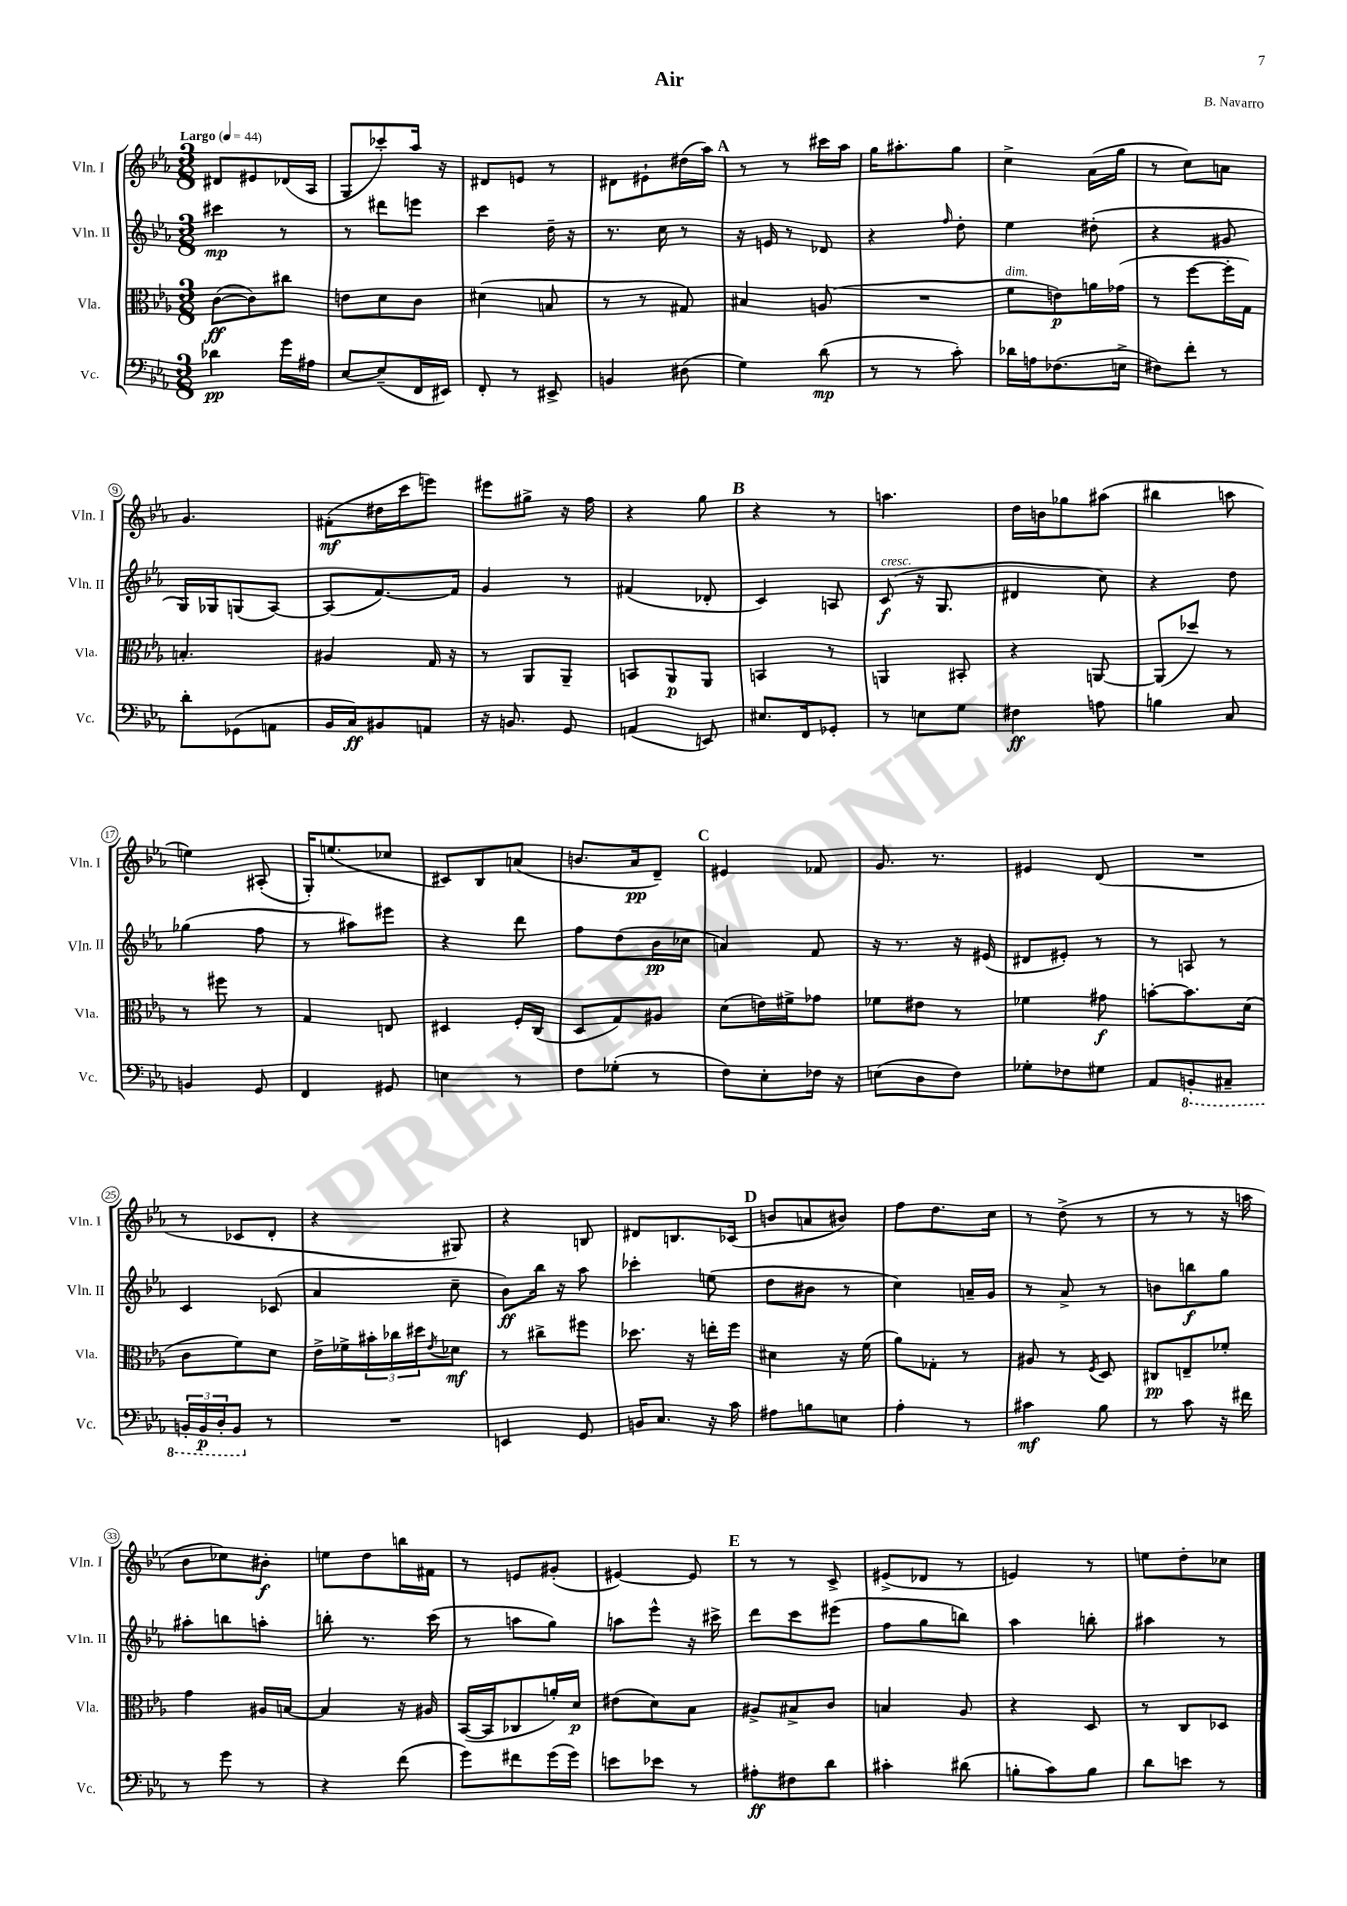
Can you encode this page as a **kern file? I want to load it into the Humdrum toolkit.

**kern	**dynam	**kern	**dynam	**kern	**dynam	**kern	**dynam
*part4	*part4	*part3	*part3	*part2	*part2	*part1	*part1
*staff4	*staff4	*staff3	*staff3	*staff2	*staff2	*staff1	*staff1
*I"Vc.	*	*I"Vla.	*	*I"Vln. II	*	*I"Vln. I	*
*I'Vc.	*	*I'Vla.	*	*I'Vln. II	*	*I'Vln. I	*
*clefF4	*	*clefC3	*	*clefG2	*	*clefG2	*
*k[b-e-a-]	*	*k[b-e-a-]	*	*k[b-e-a-]	*	*k[b-e-a-]	*
*M3/8	*	*M3/8	*	*M3/8	*	*M3/8	*
*MM44	*	*MM44	*	*MM44	*	*MM44	*
=1	=1	=1	=1	=1	=1	=1	=1
!	!	!	!	!	!	!LO:TX:a:B:t=Largo	!
4d-X\	pp	([8c\L	ff	4ccc#X\	mp	8d#X/L	.
.	.	8c\])	.	.	.	8e#X/	.
16g\LL	.	8cc#X\J	.	8r	.	(16d-X/L	.
16A#X\JJ	.	.	.	.	.	16A-/JJ	.
=2	=2	=2	=2	=2	=2	=2	=2
[8E-/L	.	8en\L	.	8r	.	8G/L	.
(8E-~/]	.	8d\	.	8ddd#X\L	.	8ccc-X'/)	.
16FF/L	.	8c\J	.	8eeen\J	.	16aa-/Jk	.
16EE#X/JJ)	.	.	.	.	.	16r	.
=3	=3	=3	=3	=3	=3	=3	=3
8FF'/	.	(4d#X\	.	4ccc\	.	8d#X/L	.
8r	.	.	.	.	.	8en/J	.
8EE#X^/	.	8Bn/	.	16dd~\	.	8r	.
.	.	.	.	16r	.	.	.
=4	=4	=4	=4	=4	=4	=4	=4
4BBn/	.	8r	.	8.r	.	8d#X\L	.
.	.	8r	.	.	.	8e#X`\	.
.	.	.	.	16cc\	.	.	.
(8D#X\	.	8G#X/)	.	8r	.	(16dd#X\L	.
.	.	.	.	.	.	16aa-\JJ)	.
!!LO:REH:place=s1:t=A
=5	=5	=5	=5	=5	=5	=5	=5
4G\)	.	4B#X/	.	16r	.	8r	.
.	.	.	.	16en/	.	.	.
.	.	.	.	8r	.	8r	.
(8d\	mp	(8An/	.	8d-X/	.	16ccc#X\LL	.
.	.	.	.	.	.	16aa-\JJ	.
=6	=6	=6	=6	=6	=6	=6	=6
8r	.	4.r	.	4r	.	16gg\KL	.
.	.	.	.	.	.	8.aa#X'\	.
8r	.	.	.	.	.	.	.
.	.	.	.	16qqff/	.	.	.
8c'\)	.	.	.	8dd'\	.	8gg\J	.
=7	=7	=7	=7	=7	=7	=7	=7
!	!	!LO:TX:a:i:t=dim.	!	!	!	!	!
16d-X\LL	.	8f\L	.	4ee-\	.	4cc^\	.
16An\J	.	.	.	.	.	.	.
(8.F-X\	.	8en\)	p	.	.	.	.
.	.	16an\L	.	(8dd#X'\	.	(16a-\LL	.
16En^\Jk	.	(16g-X\JJ	.	.	.	16gg\JJ	.
=8	=8	=8	=8	=8	=8	=8	=8
8F#X\L)	.	8r	.	4r	.	8r	.
8f'\J	.	[8ff\L	.	.	.	8cc\L)	.
8r	.	16ff'\L]	.	8g#X/	.	8an\J	.
.	.	16G\JJ)	.	.	.	.	.
!!LO:LB:g=z
=9	=9	=9	=9	=9	=9	=9	=9
8d'\L	.	4.Bn'/	.	16G/LL)	.	4.g/	.
.	.	.	.	16G-X/J	.	.	.
(8GG-X\	.	.	.	(8Gn/	.	.	.
8AAn\J	.	.	.	[8A-/J)	.	.	.
=10	=10	=10	=10	=10	=10	=10	=10
16BB-/LL	.	4A#X/	.	(8A-/L]	.	(8f#X'\L	mf
16C/J)	ff	.	.	.	.	.	.
8BB#X/	.	.	.	[8.f/)	.	16dd#X\L	.
.	.	.	.	.	.	16ccc\J	.
8AAn/J	.	16G/	.	.	.	8eeen\J)	.
.	.	16r	.	16f/Jk]	.	.	.
=11	=11	=11	=11	=11	=11	=11	=11
16r	.	8r	.	4g/	.	8eee#X\L	.
8.BBn/	.	.	.	.	.	.	.
.	.	8AA-/L	.	.	.	8gg#X^\J	.
8GG/	.	8AA-~/J	.	8r	.	16r	.
.	.	.	.	.	.	16ff\	.
=12	=12	=12	=12	=12	=12	=12	=12
(4AAn/	.	8BBn/L	.	(4f#X/	.	4r	.
.	.	8AA-/	p	.	.	.	.
8EEn/)	.	8AA-/J	.	8d-X'/	.	8gg\	.
!!LO:REH:place=s1:t=B
=13	=13	=13	=13	=13	=13	=13	=13
8.E#X/L	.	4BBn/	.	4c/)	.	4r	.
16FF/k	.	.	.	.	.	.	.
8GG-X'/J	.	8r	.	8An/	.	8r	.
=14	=14	=14	=14	=14	=14	=14	=14
!	!	!	!	!LO:TX:a:i:t=cresc.	!	!	!
8r	.	4AAn/	.	(8c/	f	4.aan\	.
8En\L	.	.	.	16r	.	.	.
.	.	.	.	8.G/	.	.	.
8G\J	.	8BB#X'/	.	.	.	.	.
=15	=15	=15	=15	=15	=15	=15	=15
4F#X\	ff	4r	.	4d#X/	.	16dd\LL	.
.	.	.	.	.	.	16bn\J	.
.	.	.	.	.	.	8gg-X\	.
8An\	.	[8AAn/	.	8cc\)	.	(8aa#X\J	.
=16	=16	=16	=16	=16	=16	=16	=16
4Bn\	.	(8AA/L]	.	4r	.	4bb#X\	.
.	.	8dd-X/J)	.	.	.	.	.
8C/	.	8r	.	8dd\	.	8aan\	.
!!LO:LB:g=z
=17	=17	=17	=17	=17	=17	=17	=17
4BBn/	.	8r	.	(4gg-X\	.	4een\)	.
.	.	8ff#X\	.	.	.	.	.
8GG/	.	8r	.	8ff\	.	(8A#X'/	.
=18	=18	=18	=18	=18	=18	=18	=18
4FF/	.	4G/	.	8r	.	16G'/KL)	.
.	.	.	.	.	.	(8.een/	.
.	.	.	.	8aa#X\L)	.	.	.
8GG#X/	.	8En/	.	8eee#X\J	.	8cc-X/J	.
=19	=19	=19	=19	=19	=19	=19	=19
4En\	.	4D#X/	.	4r	.	8c#X/L)	.
.	.	.	.	.	.	8B-/	.
8r	.	16F'/LL	.	8ddd\	.	(8an/J	.
.	.	(16C/JJ	.	.	.	.	.
=20	=20	=20	=20	=20	=20	=20	=20
8F\L	.	8D/L	.	8ff\L	.	8.bn/L	.
(8G-X'\J	.	8G/)	.	(8dd\	.	.	.
.	.	.	.	.	.	16a-/k	pp
8r	.	8A#X/J	.	16b-\L	pp	8d~/J)	.
.	.	.	.	16cc-X\JJ	.	.	.
!!LO:REH:place=s1:t=C
=21	=21	=21	=21	=21	=21	=21	=21
8F\L)	.	(8d\L	.	4an/)	.	4e#X/	.
8E-'\	.	16en\L)	.	.	.	.	.
.	.	16f#X^\J	.	.	.	.	.
16F-X\Jk	.	8g-X\J	.	8f/	.	8f-X/	.
16r	.	.	.	.	.	.	.
=22	=22	=22	=22	=22	=22	=22	=22
(8En\L	.	8f-X\L	.	16r	.	8.g/	.
.	.	.	.	8.r	.	.	.
8D\	.	8e#X\J	.	.	.	.	.
.	.	.	.	.	.	8.r	.
8F\J)	.	8r	.	16r	.	.	.
.	.	.	.	(16e#X/	.	.	.
=23	=23	=23	=23	=23	=23	=23	=23
8G-X'\L	.	4f-X\	.	8d#X/L	.	4e#X/	.
8F-X\	.	.	.	8e#X'/J)	.	.	.
8G#X\J	.	8g#X\	f	8r	.	(8d/	.
=24	=24	=24	=24	=24	=24	=24	=24
8AA-/L	.	[8bn'\L	.	8r	.	4.r	.
*8ba	*	*	*	*	*	*	*
8BBBn'/	.	8.b\]	.	8An/	.	.	.
8CC#X~/J	.	.	.	8r	.	.	.
.	.	(16d\Jk	.	.	.	.	.
!!LO:LB:g=z
=25	=25	=25	=25	=25	=25	=25	=25
24BBBn'/LL	.	8c\L	.	4c/	.	8r	.
24BBB/	p	.	.	.	.	.	.
24DD'/J	.	.	.	.	.	.	.
8BBB/J	.	8f\)	.	.	.	8c-X/L	.
*X8ba	*	*	*	*	*	*	*
8r	.	8d\J	.	(8c-X/	.	8d'/J	.
=26	=26	=26	=26	=26	=26	=26	=26
4.r	.	16e-^\LL	.	4a-/	.	4r	.
.	.	16f-X^\	.	.	.	.	.
.	.	24b#X'\	.	.	.	.	.
.	.	24cc-X\	.	.	.	.	.
.	.	24dd#X\J	.	.	.	.	.
.	.	8qe-/	.	.	.	.	.
.	.	8d-X\J	mf	8cc~\	.	8G#X/)	.
=27	=27	=27	=27	=27	=27	=27	=27
4EEn/	.	8r	.	8b-\L)	ff	4r	.
.	.	8cc#X^\L	.	16bb-\Jk	.	.	.
.	.	.	.	16r	.	.	.
8GG/	.	8ff#X\J	.	8aa-\	.	8Bn/	.
=28	=28	=28	=28	=28	=28	=28	=28
16BBn/KL	.	8.dd-X\	.	4ccc-X'\	.	8d#X/L	.
8.C/J	.	.	.	.	.	.	.
.	.	.	.	.	.	8.Bn/	.
.	.	16r	.	.	.	.	.
16r	.	16een'\LL	.	(8een\	.	.	.
16c\	.	16ff\JJ	.	.	.	(16c-X/Jk	.
!!LO:REH:place=s1:t=D
=29	=29	=29	=29	=29	=29	=29	=29
8A#X\L	.	4d#X\	.	8dd\L	.	8bn/L	.
8Bn\	.	.	.	8b#X\J	.	8an/	.
8En\J	.	16r	.	8r	.	8b#X/J)	.
.	.	(16f\	.	.	.	.	.
=30	=30	=30	=30	=30	=30	=30	=30
4A-'\	.	8a-\L)	.	4cc\)	.	8ff\L	.
.	.	8G-X'\J	.	.	.	8.dd\	.
8r	.	8r	.	16an~/LL	.	.	.
.	.	.	.	16g/JJ	.	16cc\Jk	.
=31	=31	=31	=31	=31	=31	=31	=31
4c#X\	mf	8A#X/	.	8r	.	8r	.
.	.	8r	.	8a-^/	.	(8dd^\	.
.	.	8qF/	.	.	.	.	.
8B-\	.	8D/	.	8r	.	8r	.
=32	=32	=32	=32	=32	=32	=32	=32
8r	.	8C#X/L	pp	8bn\L	.	8r	.
8c\	.	8En~/	.	8bbn\	f	8r	.
16r	.	8f-X'/J	.	8gg\J	.	16r	.
16f#X\	.	.	.	.	.	16aan\	.
!!LO:LB:g=z
=33	=33	=33	=33	=33	=33	=33	=33
8r	.	4g\	.	8aa#X'\L	.	8b-\L	.
8g\	.	.	.	8bbn\	.	8cc-X\)	.
8r	.	16A#X/LL	.	8aan'\J	.	8b#X'\J	f
.	.	[16Bn/JJ	.	.	.	.	.
=34	=34	=34	=34	=34	=34	=34	=34
4r	.	4B/]	.	8bbn'\	.	8een\L	.
.	.	.	.	8.r	.	8dd\	.
(8f\	.	16r	.	.	.	16bbn\L	.
.	.	16A#X/	.	(16ccc\	.	16f#X\JJ	.
=35	=35	=35	=35	=35	=35	=35	=35
8g\L)	.	([16BB-/LL	.	8r	.	8r	.
.	.	16BB-/J]	.	.	.	.	.
8f#X\	.	8C-X/	.	8aan\L	.	8en/L	.
(16g\L	.	16an'/L)	.	8gg\J)	.	(8g#X'/J	.
16g\JJ)	.	16d/JJ	p	.	.	.	.
=36	=36	=36	=36	=36	=36	=36	=36
8en\L	.	(8e#X\L	.	8aan\L	.	[4e#X/)	.
8e-X\J	.	8d\)	.	8eee-^^\J	.	.	.
8r	.	8B-\J	.	16r	.	8e#/]	.
.	.	.	.	16ccc#X^\	.	.	.
!!LO:REH:place=s1:t=E
=37	=37	=37	=37	=37	=37	=37	=37
8A#X'\L	ff	8A#X^/L	.	8ddd\L	.	8r	.
8F#X\	.	8B#X^/	.	8ccc\	.	8r	.
8d\J	.	8c/J	.	(8eee#X\J	.	8c^/	.
=38	=38	=38	=38	=38	=38	=38	=38
4c#X'\	.	4Bn/	.	8ff\L	.	(8e#X^/L	.
.	.	.	.	8gg\	.	8d-X/J	.
(8d#X\	.	8A-/	.	8bbn\J)	.	8r	.
=39	=39	=39	=39	=39	=39	=39	=39
8Bn'\L	.	4r	.	4aa-\	.	4en/)	.
8c\)	.	.	.	.	.	.	.
8B\J	.	8D/	.	8bbn'\	.	8r	.
=40	=40	=40	=40	=40	=40	=40	=40
8d\L	.	8r	.	4aa#X\	.	8een\L	.
8en\J	.	8C/L	.	.	.	8dd'\	.
8r	.	8D-X/J	.	8r	.	8cc-X\J	.
==	==	==	==	==	==	==	==
*-	*-	*-	*-	*-	*-	*-	*-
